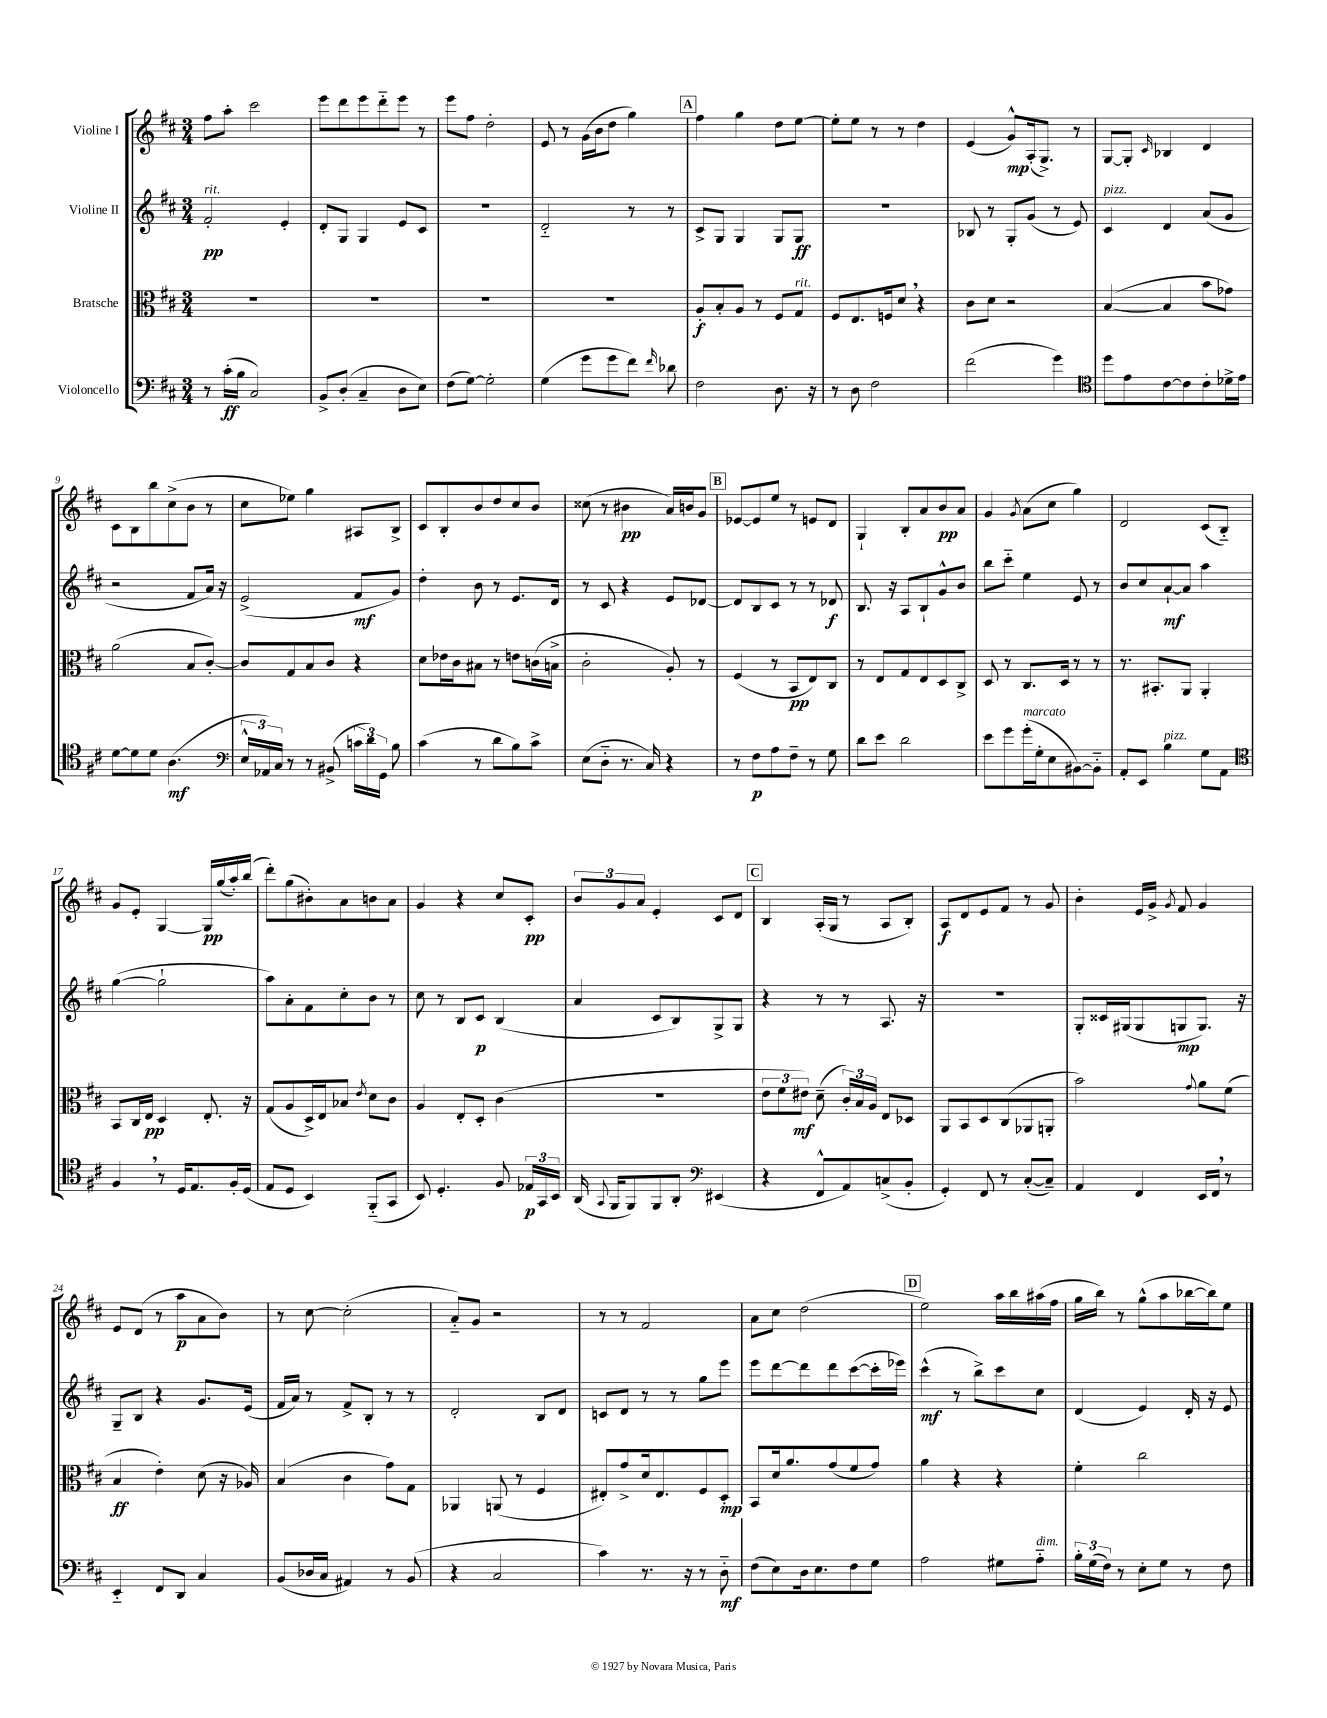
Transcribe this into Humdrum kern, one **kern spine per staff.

**kern	**dynam	**kern	**dynam	**kern	**dynam	**kern	**dynam
*part4	*part4	*part3	*part3	*part2	*part2	*part1	*part1
*staff4	*staff4	*staff3	*staff3	*staff2	*staff2	*staff1	*staff1
*I"Violoncello	*	*I"Bratsche	*	*I"Violine II	*	*I"Violine I	*
*clefF4	*	*clefC3	*	*clefG2	*	*clefG2	*
*k[f#c#]	*	*k[f#c#]	*	*k[f#c#]	*	*k[f#c#]	*
*M3/4	*	*M3/4	*	*M3/4	*	*M3/4	*
=1	=1	=1	=1	=1	=1	=1	=1
!	!	!	!	!LO:TX:a:i:t=rit.	!	!	!
8r	.	2.r	.	2f#'/	pp	8ff#\L	.
(16c#'\LL	ff	.	.	.	.	8aa'\J	.
16B\JJ	.	.	.	.	.	.	.
2C#/)	.	.	.	.	.	2ccc#\	.
.	.	.	.	4e'/	.	.	.
=2	=2	=2	=2	=2	=2	=2	=2
8BB^/L	.	2.r	.	8d'/L	.	8eee\L	.
(8D'/J	.	.	.	8G/J	.	8ddd\	.
4C#~/	.	.	.	4G/	.	8eee\	.
.	.	.	.	.	.	8ddd\	.
8D\L	.	.	.	8e/L	.	8eee\J	.
8E\J)	.	.	.	8c#/J	.	8r	.
=3	=3	=3	=3	=3	=3	=3	=3
(8F#\L	.	2.r	.	2.r	.	8eee\L	.
[8G\J)	.	.	.	.	.	8ff#\J	.
2G'\]	.	.	.	.	.	2dd'\	.
=4	=4	=4	=4	=4	=4	=4	=4
(4G\	.	2.r	.	2d/	.	8e/	.
.	.	.	.	.	.	8r	.
8g\L	.	.	.	.	.	(16g\LL	.
.	.	.	.	.	.	16b\J	.
8g\	.	.	.	.	.	8dd\J	.
8f#\J)	.	.	.	8r	.	4gg\)	.
16qqf#/	.	.	.	.	.	.	.
8d-X\	.	.	.	8r	.	.	.
!!LO:REH:place=s1:t=A
=5	=5	=5	=5	=5	=5	=5	=5
2F#\	.	8A'/L	f	8c#^/L	.	4ff#\	.
.	.	8B'/	.	8G/J	.	.	.
.	.	8A/J	.	4G/	.	4gg\	.
.	.	8r	.	.	.	.	.
8.D\	.	8F#/L	.	8G/L	.	8dd\L	.
!	!	!LO:TX:a:i:t=rit.	!	!	!	!	!
.	.	8G/J	.	8G/J	ff	[8ee\J	.
16r	.	.	.	.	.	.	.
=6	=6	=6	=6	=6	=6	=6	=6
8r	.	8F#/L	.	2.r	.	8ee'\L]	.
8D\	.	8.E/	.	.	.	8ee\J	.
2F#\	.	.	.	.	.	8r	.
.	.	16Fn/k	.	.	.	.	.
.	.	8d,/J	.	.	.	8r	.
.	.	4r	.	.	.	4dd\	.
=7	=7	=7	=7	=7	=7	=7	=7
(2f#\	.	8c#\L	.	8B-X/	.	(4e/	.
.	.	8d\J	.	8r	.	.	.
.	.	2r	.	8G'/L	.	8g^^/L)	mp
.	.	.	.	(8g/J	.	(16A'/k	.
.	.	.	.	.	.	8.G^/J)	.
4g\)	.	.	.	8r	.	.	.
.	.	.	.	8e/)	.	8r	.
=8	=8	=8	=8	=8	=8	=8	=8
*clefC4	*	*	*	*	*	*	*
!	!	!	!	!LO:TX:a:i:t=pizz.	!	!	!
8dd\L	.	([4B/	.	4c#/	.	[8G/L	.
8e\	.	.	.	.	.	8G'/J]	.
.	.	.	.	.	.	16qqc#/	.
[8c#\	.	4B/]	.	4d/	.	4B-X/	.
8c#\]	.	.	.	.	.	.	.
8c#'\	.	8b\L	.	(8a/L	.	4d/	.
16d-X^\L	.	8g-X\J)	.	8g/J	.	.	.
16e\JJ	.	.	.	.	.	.	.
!!LO:LB:g=z
=9	=9	=9	=9	=9	=9	=9	=9
[8d\L	.	(2a\	.	2r	.	8c#\L	.
8d\]	.	.	.	.	.	8B\	.
8d\J	.	.	.	.	.	8bb\	.
(4.A\	mf	.	.	.	.	(8cc#^\	.
.	.	8B/L	.	8f#/L	.	8b\J	.
.	.	[8c#'/J)	.	16a/Jk)	.	8r	.
.	.	.	.	16r	.	.	.
=10	=10	=10	=10	=10	=10	=10	=10
*clefF4	*	*	*	*	*	*	*
24E^^/LL	.	8c#/L]	.	(2e^/	.	8cc#\L	.
24AA-X/)	.	.	.	.	.	.	.
24C#/JJ	.	.	.	.	.	.	.
8r	.	8G/	.	.	.	8ee-X\J)	.
8r	.	8B/	.	.	.	4gg\	.
(8BB#X^/	.	8c#/J	.	.	.	.	.
24cn\LL	.	4r	.	8f#/L	mf	8A#X/L	.
24d\)	.	.	.	.	.	.	.
24GG\JJ	.	.	.	.	.	.	.
8B\	.	.	.	8g/J)	.	8B^/J	.
=11	=11	=11	=11	=11	=11	=11	=11
(4c#\	.	8d\L	.	4dd'\	.	8c#/L	.
.	.	16e-X\L	.	.	.	8B'/	.
.	.	16c#\J	.	.	.	.	.
8r	.	8B#X\J	.	8b\	.	8b/	.
8d\L	.	8r	.	8r	.	8dd/	.
8B\)	.	8en\L	.	8.e/L	.	8cc#/	.
8c#^\J	.	(16cn\L	.	.	.	8b/J	.
.	.	16Bn^\JJ	.	16d/Jk	.	.	.
=12	=12	=12	=12	=12	=12	=12	=12
(8E\L	.	2c#'\	.	8r	.	(8cc##X\	.
8D\J	.	.	.	8c#/	.	8r	.
8.r	.	.	.	4r	.	4b#X\	pp
16C#/)	.	.	.	.	.	.	.
4r	.	8A'/)	.	8e/L	.	16a/LL)	.
.	.	.	.	.	.	16bn/J	.
.	.	8r	.	[8d-X/J	.	8g/J	.
!!LO:REH:place=s1:t=B
=13	=13	=13	=13	=13	=13	=13	=13
8r	.	(4F#/	.	8d-/L]	.	[8e-X/L	.
8F#\L	p	.	.	8B/	.	8e-/]	.
8A\	.	8r	.	8c#/J	.	8ee/J	.
8F#~\J	.	8BB/L	pp	8r	.	8r	.
8r	.	8E/)	.	8r	.	8en/L	.
8G\	.	8C#/J	.	8d-X/	f	8d/J	.
=14	=14	=14	=14	=14	=14	=14	=14
8d\L	.	8r	.	8.B/	.	4G`/	.
8e\J	.	8E/L	.	.	.	.	.
.	.	.	.	16r	.	.	.
2d\	.	8G/	.	8A/L	.	8B'/L	.
.	.	8E/	.	8B`/	.	8a/	.
.	.	8D/	.	8g^^/	.	8b/	pp
.	.	8C#^/J	.	8b/J	.	8a/J	.
=15	=15	=15	=15	=15	=15	=15	=15
8e\L	.	8D/	.	8bb\L	.	4g/	.
8g\	.	8r	.	8ccc#\J	.	.	.
.	.	.	.	.	.	8qg/	.
!LO:TX:a:i:t=marcato	!	!	!	!	!	!	!
(16g'\L	.	8.C#/L	.	4ee\	.	(8a\L	.
16G'\J	.	.	.	.	.	.	.
8E\	.	.	.	.	.	8cc#\J	.
.	.	16D/Jk	.	.	.	.	.
[8BB#X\)	.	8r	.	8e/	.	4gg\)	.
8BB#\J]	.	8r	.	8r	.	.	.
=16	=16	=16	=16	=16	=16	=16	=16
8AA'/L	.	8.r	.	8b/L	.	2d/	.
8EE/J	.	.	.	8cc#/	.	.	.
.	.	8.BB#X'/L	.	.	.	.	.
!LO:TX:a:i:t=pizz.	!	!	!	!	!	!	!
4B\	.	.	.	[8a`/	mf	.	.
.	.	8AA/J	.	8a/J]	.	.	.
8G\L	.	4AA'/	.	4aa\	.	(8c#/L	.
8AA\J	.	.	.	.	.	8B/J)	.
!!LO:LB:g=z
=17	=17	=17	=17	=17	=17	=17	=17
*clefC4	*	*	*	*	*	*	*
4F#,/	.	8BB/L	.	([4gg\	.	8g/L	.
.	.	16C#/L	.	.	.	8e'/J	.
.	.	16E/JJ	pp	.	.	.	.
8r	.	4D/	.	2gg`\]	.	[4G/	.
16D/KL	.	.	.	.	.	.	.
8.E/	.	.	.	.	.	.	.
.	.	8.E'/	.	.	.	16G/LL]	pp
.	.	.	.	.	.	(16gg/	.
16F#'/L	.	.	.	.	.	16aa'/)	.
(16D/JJ	.	16r	.	.	.	(16bb/JJ	.
=18	=18	=18	=18	=18	=18	=18	=18
8E/L	.	(8G/L	.	8aa\L)	.	8ddd'\L)	.
8D/J	.	8A/	.	8a'\	.	(8gg\	.
4BB/)	.	16D^/L)	.	8f#\	.	8b#X'\)	.
.	.	16E/J	.	.	.	.	.
.	.	8B-X/J	.	8cc#'\	.	8a\	.
.	.	8qe/	.	.	.	.	.
(8FF#/L	.	8d\L	.	8b\J	.	8bn\	.
8GG/J	.	8c#\J	.	8r	.	8a\J	.
=19	=19	=19	=19	=19	=19	=19	=19
8BB/)	.	4A/	.	8cc#\	.	4g/	.
4.D'/	.	.	.	8r	.	.	.
.	.	8E'/L	.	8B/L	.	4r	.
.	.	8D'/J	.	8c#/J	p	.	.
8F#/	.	(4c#\	.	(4B/	.	8cc#/L	.
24E-X/LL	p	.	.	.	.	8c#'/J	pp
24GG/	.	.	.	.	.	.	.
24BB/JJ	.	.	.	.	.	.	.
=20	=20	=20	=20	=20	=20	=20	=20
(16AA/	.	2.r	.	4a/	.	12b/L	.
8qqGG/	.	.	.	.	.	.	.
16FF#/KL	.	.	.	.	.	.	.
.	.	.	.	.	.	12g/	.
8FF#/)	.	.	.	.	.	.	.
.	.	.	.	.	.	12a/J	.
8FF#/	.	.	.	8c#/L	.	4e'/	.
8AA'/J	.	.	.	8B/)	.	.	.
*clefF4	*	*	*	*	*	*	*
(4EE#X/	.	.	.	8G^/	.	8c#/L	.
.	.	.	.	8G/J	.	8d/J	.
!!LO:REH:place=s1:t=C
=21	=21	=21	=21	=21	=21	=21	=21
4r	.	12e\L	.	4r	.	4B/	.
.	.	12f#\	.	.	.	.	.
.	.	12e#X\J)	mf	.	.	.	.
8FF#^^/L	.	(8d~\	.	8r	.	(16A'/LL	.
.	.	.	.	.	.	16G/JJ	.
8AA/)	.	24c#'/LL)	.	8r	.	8r	.
.	.	24B/	.	.	.	.	.
.	.	24A/JJ	.	.	.	.	.
(8Cn^/	.	8E/L	.	8.A/	.	8A/L	.
8BB'/J	.	8D-X/J	.	.	.	8B'/J)	.
.	.	.	.	16r	.	.	.
=22	=22	=22	=22	=22	=22	=22	=22
4GG'/)	.	8AA/L	.	2.r	.	8A/L	f
.	.	8BB/	.	.	.	8d/	.
8FF#/	.	8D/	.	.	.	8e/	.
8r	.	(8C#/	.	.	.	8f#/J	.
([8C#'/L	.	8AA-X/	.	.	.	8r	.
8C#~/J])	.	8AAn'/J	.	.	.	8g/	.
=23	=23	=23	=23	=23	=23	=23	=23
4AA/	.	2b\)	.	8G'/L	.	4b'\	.
.	.	.	.	16c##X/L	.	.	.
.	.	.	.	(16G#X/J	.	.	.
4FF#/	.	.	.	8G#/	.	16e/LL	.
.	.	.	.	.	.	16g^/JJ	.
.	.	.	.	.	.	8qg/	.
.	.	.	.	8Gn/	mp	8f#/	.
.	.	8qqg/	.	.	.	.	.
16EE/LL	.	8a\L	.	8.G/J)	.	4g/	.
16FF#,/JJ	.	.	.	.	.	.	.
8r	.	(8f#\J	.	.	.	.	.
.	.	.	.	16r	.	.	.
!!LO:LB:g=z
=24	=24	=24	=24	=24	=24	=24	=24
4EE/	.	4B/	ff	8G~/L	.	8e/L	.
.	.	.	.	8B/J	.	(8d/J	.
8FF#/L	.	4e'\)	.	4r	.	8r	.
8DD/J	.	.	.	.	.	8aa\L	p
4C#/	.	(8d\	.	8.g/L	.	8a\	.
.	.	16r	.	.	.	8b\J)	.
.	.	16A-X/)	.	(16e/Jk	.	.	.
=25	=25	=25	=25	=25	=25	=25	=25
(8BB/L	.	(4B/	.	16f#/LL	.	8r	.
.	.	.	.	16a/JJ)	.	.	.
16D-X/L	.	.	.	8r	.	[8cc#\	.
16C#/JJ	.	.	.	.	.	.	.
4AA#X/)	.	4c#\	.	8f#^/L	.	(2cc#'\]	.
.	.	.	.	8B'/J	.	.	.
8r	.	8g\L)	.	8r	.	.	.
(8BB/	.	8G\J	.	8r	.	.	.
=26	=26	=26	=26	=26	=26	=26	=26
4r	.	4AA-X/	.	2d'/	.	8a/L)	.
.	.	.	.	.	.	8g/J	.
2C#/	.	(8AAn/	.	.	.	2r	.
.	.	8r	.	.	.	.	.
.	.	4F#/	.	8B/L	.	.	.
.	.	.	.	8d/J	.	.	.
=27	=27	=27	=27	=27	=27	=27	=27
4c#\)	.	8E#X'/L)	.	8cn/L	.	8r	.
.	.	8g^/	.	8d/J	.	8r	.
8.r	.	16d/k	.	8r	.	2f#/	.
.	.	8.E#/	.	.	.	.	.
.	.	.	.	8r	.	.	.
16r	.	.	.	.	.	.	.
8r	.	8F#/	.	8gg\L	.	.	.
8D\	mf	8D'/J	mp	8eee\J	.	.	.
=28	=28	=28	=28	=28	=28	=28	=28
(8F#\L	.	8BB/L	.	8eee\L	.	8a\L	.
8E\)	.	16d/k	.	[8ddd\	.	8cc#\J	.
.	.	8.a/	.	.	.	.	.
16D\k	.	.	.	8ddd\]	.	(2dd\	.
8.E\	.	.	.	.	.	.	.
.	.	(8g/	.	8ddd\	.	.	.
8F#\	.	8f#/	.	([8ccc#\	.	.	.
8G\J	.	8g/J)	.	16ccc#'\L]	.	.	.
.	.	.	.	16eee-X\JJ)	.	.	.
!!LO:REH:place=s1:t=D
=29	=29	=29	=29	=29	=29	=29	=29
2A\	.	4a\	.	(4ccc#^^\	mf	2ee\)	.
.	.	4r	.	8r	.	.	.
.	.	.	.	8bb^\L)	.	.	.
8G#X\L	.	4r	.	8ccc#\	.	16aa\LL	.
.	.	.	.	.	.	16bb\	.
!LO:TX:a:i:t=dim.	!	!	!	!	!	!	!
8A\J	.	.	.	8cc#\J	.	(16aa#X\	.
.	.	.	.	.	.	16ff#\JJ	.
=30	=30	=30	=30	=30	=30	=30	=30
24B'\LL	.	4f#'\	.	(4d/	.	16gg\LL	.
(24G\	.	.	.	.	.	.	.
.	.	.	.	.	.	16bb\JJ)	.
24F#\JJ)	.	.	.	.	.	.	.
8r	.	.	.	.	.	8r	.
8E'\L	.	2cc#\	.	4e/)	.	(8gg^^\L	.
8G\J	.	.	.	.	.	8aa\	.
8r	.	.	.	16d'/	.	[16bb-X\L	.
.	.	.	.	16r	.	16bb-\J])	.
8F#\	.	.	.	8e/	.	8ee\J	.
==	==	==	==	==	==	==	==
*-	*-	*-	*-	*-	*-	*-	*-
